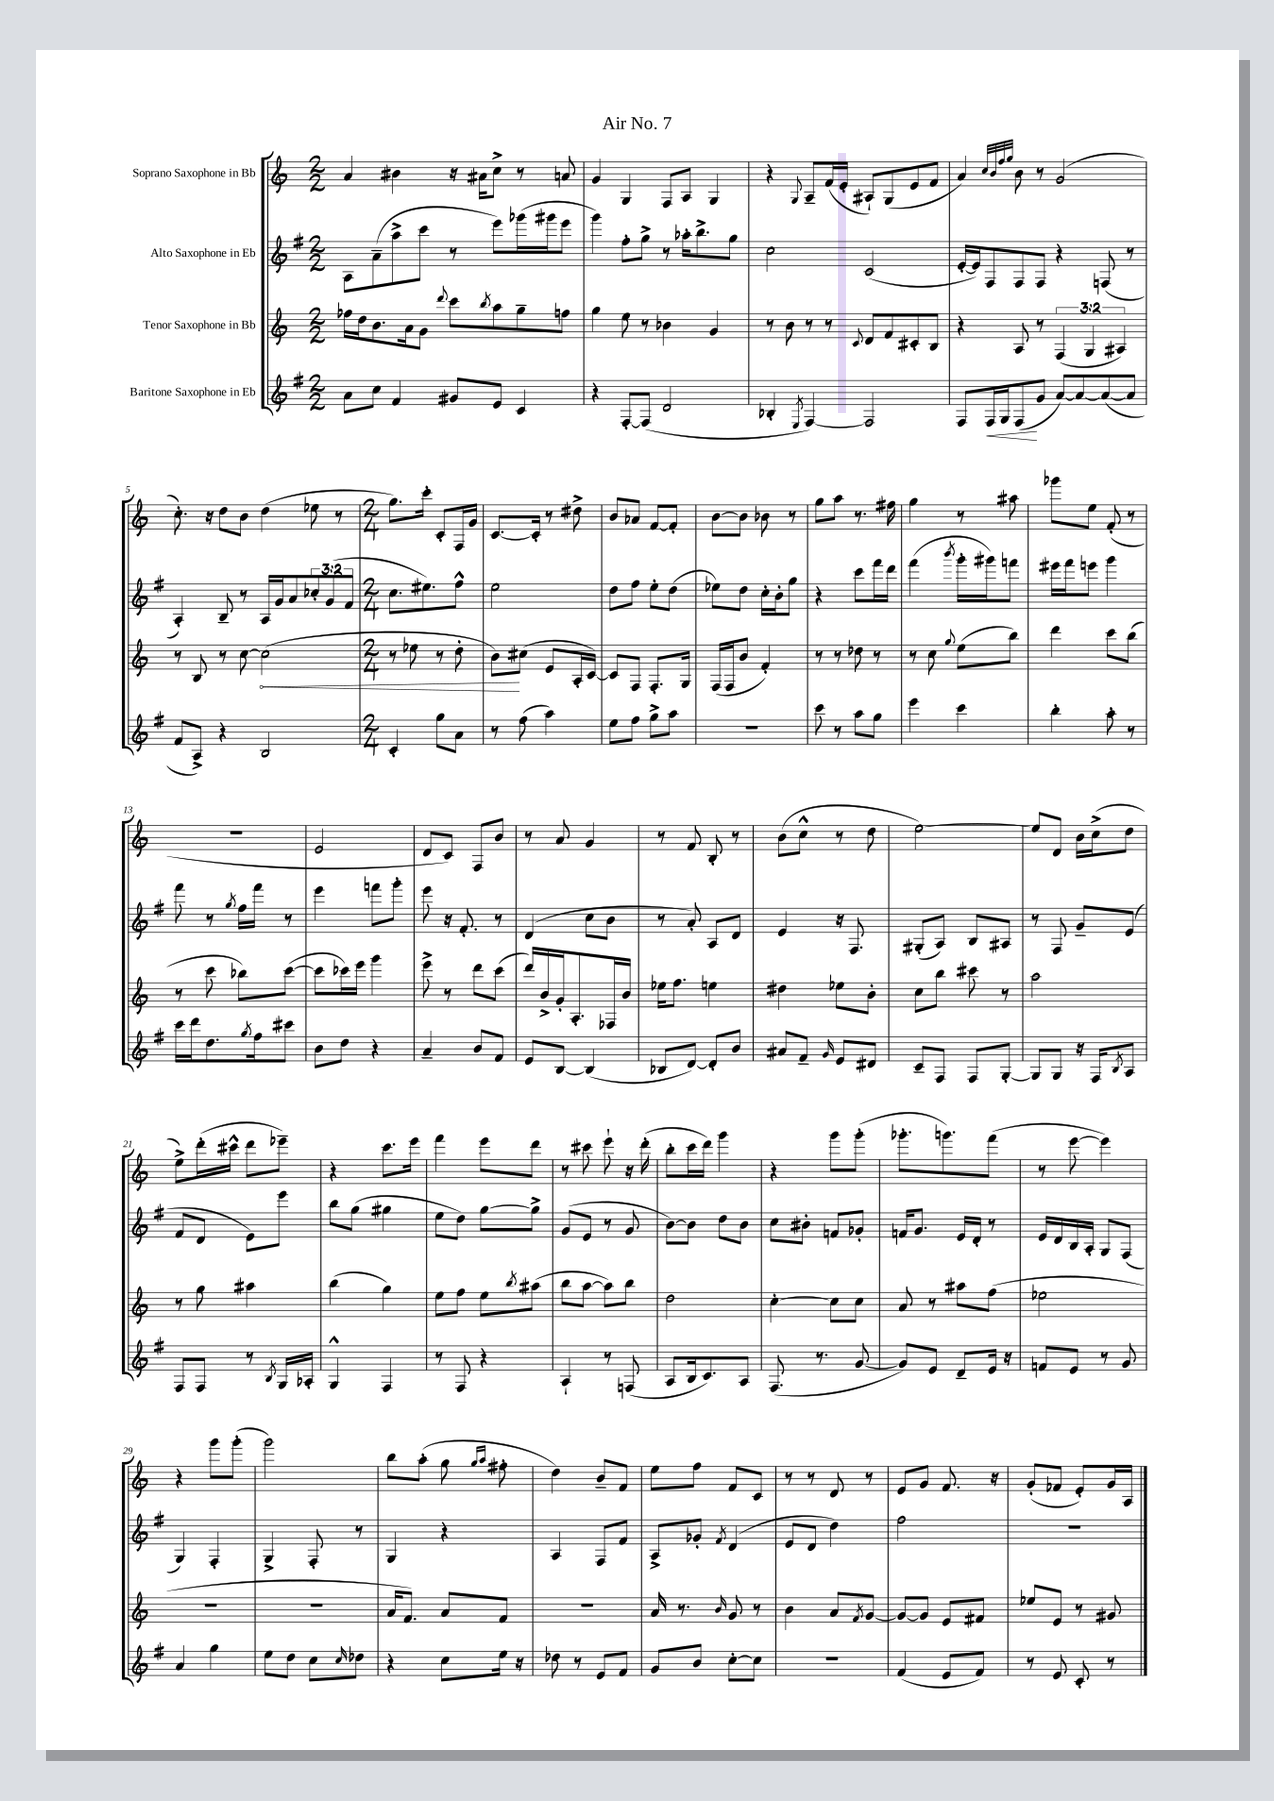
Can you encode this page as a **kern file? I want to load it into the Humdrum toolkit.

**kern	**dynam	**kern	**dynam	**kern	**kern
*part4	*part4	*part3	*part3	*part2	*part1
*staff4	*staff4	*staff3	*staff3	*staff2	*staff1
*I"Baritone Saxophone in Eb	*	*I"Tenor Saxophone in Bb	*	*I"Alto Saxophone in Eb	*I"Soprano Saxophone in Bb
*clefG2	*	*clefG2	*	*clefG2	*clefG2
*k[f#]	*	*k[]	*	*k[f#]	*k[]
*M2/2	*	*M2/2	*	*M2/2	*M2/2
=1	=1	=1	=1	=1	=1
8a\L	.	16ff-X\LL	.	8A\L	4a/
.	.	16dd\J	.	.	.
8cc\J	.	8.b\	.	(8a~\	.
4f#/	.	.	.	8aa^\	4b#X\
.	.	16a\k	.	.	.
.	.	8g\J	.	8ccc\J	.
.	.	8qqddd/	.	.	.
8g#X/L	.	8ccc\L	.	8r	16r
.	.	.	.	.	16a#X\KL
.	.	8qbb/	.	.	.
8e/J	.	8aa\	.	8eee\L)	8cc^\J
4c/	.	8gg~\	.	(16ggg-X\L	8r
.	.	.	.	16ggg#X\J	.
.	.	8ffn\J	.	8eee\J	8an/
=2	=2	=2	=2	=2	=2
4r	.	4gg\	.	4ggg\)	4g/
[8F#'/L	.	8ee\	.	8ff#'\L	4G/
(8F#/J]	.	8r	.	8gg^\J	.
2d/	.	4b-X\	.	8r	8F/L
.	.	.	.	16aa-X'\KL	8A/J
.	.	.	.	8.bb^\	.
.	.	4g/	.	.	4G/
.	.	.	.	8gg\J	.
=3	=3	=3	=3	=3	=3
4B-X'/	.	8r	.	2cc\	4r
.	.	8b\	.	.	.
8qE/	.	.	.	.	8qqG/
[4F#/)	.	8r	.	.	8A~/L
.	.	8r	.	.	(16f/L
.	.	.	.	.	16e'/JJ
.	.	8qqc/	.	.	.
2F#/]	.	8d/L	.	(2c/	8A#X`/L)
.	.	8f/	.	.	(8G/
.	.	8c#X'/	.	.	8e/
.	.	8B/J	.	.	8f/J
=4	=4	=4	=4	=4	=4
8F#/L	.	4r	.	[16e'/LL	4a/)
.	.	.	.	16e/J])	.
!	!LO:HP:b	!	!	!	!
16F#/L	<	.	.	8F#/	.
16G/J	.	.	.	.	.
.	.	.	.	.	32qqcc/LLL
.	.	.	.	.	32qqb/
.	.	.	.	.	32qqff/
.	.	.	.	.	32qqgg/JJJ
(8F#/	.	8A/	.	8F#/	8b\
8g/J	[	8r	.	8F#/J	8r
[8a/L)	.	(6F/	.	4r	(2g/
8a/_	.	.	.	.	.
.	.	6G/	.	.	.
(8a/_	.	.	.	(8Fn/	.
.	.	6A#X/)	.	.	.
8a/J]	.	.	.	8r	.
!!LO:LB:g=z
=5	=5	=5	=5	=5	=5
8f#/L	.	8r	.	4A'/)	8.cc'\)
8A^/J)	.	8B/	.	.	.
.	.	.	.	.	16r
4r	.	8r	.	8B~/	8dd\L
.	.	[8cc\	.	8r	8b\J
!	!	!	!LO:HP:b	!	!
2B/	.	(2cc\]	<	16A/LL	(4dd\
.	.	.	.	16g/J	.
.	.	.	.	8a/	.
.	.	.	.	12cc-X'/	8ee-X\
.	.	.	.	(12g/	.
.	.	.	.	.	8r
.	.	.	.	12f#/J	.
=6	=6	=6	=6	=6	=6
*M2/4	*	*M2/4	*	*M2/4	*M2/4
4c'/	.	8r	.	8.cc\L	8.gg\L)
.	.	8ee-X\	.	.	.
.	.	.	.	8.ee#X\)	16ccc'\Jk
8gg\L	.	8r	.	.	8c'/L
8a\J	.	8dd'\	.	8ff#^^\J	16F/L
.	.	.	.	.	16g/JJ
=7	=7	=7	=7	=7	=7
8r	.	8b\L)	.	2ee\	[8.c/L
(8ff#\	.	(8cc#X\J	[	.	.
.	.	.	.	.	16c'/Jk]
4aa\)	.	8e/L	.	.	8r
.	.	16A'/L	.	.	8dd#X^\
.	.	[16c/JJ)	.	.	.
=8	=8	=8	=8	=8	=8
8ee\L	.	8c/L]	.	8dd\L	8b/L
8ff#\J	.	8F/J	.	8ff#\J	8a-X/J
8gg^\L	.	8.F'/L	.	8ee'\L	[8f/L
8aa\J	.	.	.	(8dd\J	8f'/J]
.	.	16G/Jk	.	.	.
=9	=9	=9	=9	=9	=9
2r	.	(16F/LL	.	8ee-X\L)	[8b\L
.	.	16F/J	.	.	.
.	.	8b/J	.	8dd\J	8b\J]
.	.	4f'/)	.	16cc'\LL	8b-X\
.	.	.	.	16b'\J	.
.	.	.	.	8gg\J	8r
=10	=10	=10	=10	=10	=10
8ccc\	.	8r	.	4r	8gg\L
8r	.	8r	.	.	8aa\J
8aa\L	.	8dd-X\	.	8ccc\L	8.r
8gg\J	.	8r	.	16fff#\L	.
.	.	.	.	16ddd\JJ	16ff#X\
=11	=11	=11	=11	=11	=11
4eee\	.	8r	.	(4fff#\	4gg\
.	.	8cc\	.	.	.
.	.	8qqgg/	.	8qbbb/	.
4ccc\	.	(8ee\L	.	16ggg'\LL	8r
.	.	.	.	16ggg#X\J)	.
.	.	8bb\J)	.	8fffn\J	8aa#X\
=12	=12	=12	=12	=12	=12
4bb'\	.	4ddd\	.	16eee#X\LL	8ggg-X\L
.	.	.	.	16fff#\J	.
.	.	.	.	8eeen\J	8ee\J
8aa'\	.	8ccc\L	.	4ggg\	(8f'/
8r	.	(8bb\J	.	.	8r
!!LO:LB:g=z
=13	=13	=13	=13	=13	=13
16ccc\LL	.	8r	.	8fff#\	2r
16ddd\J	.	.	.	.	.
8.dd\	.	8ccc\	.	8r	.
.	.	.	.	8qgg/	.
.	.	8bb-X\L)	.	16ff#\LL	.
8qgg/	.	.	.	.	.
16ff#\k	.	.	.	16fff#\JJ	.
8ccc#X\J	.	([8ccc\J	.	8r	.
=14	=14	=14	=14	=14	=14
8b\L	.	8ccc\L]	.	4eee\	2e/
8dd\J	.	16ccc-X\L)	.	.	.
.	.	16eee\JJ	.	.	.
4r	.	4ggg\	.	8fffn\L	.
.	.	.	.	8ggg'\J	.
=15	=15	=15	=15	=15	=15
4a~/	.	8eee^\	.	8eee\	8d/L
.	.	8r	.	16r	8c/J)
.	.	.	.	8.f#'/	.
8b/L	.	8ddd\L	.	.	8F/L
8f#/J	.	(8ccc\J	.	8r	8b/J
=16	=16	=16	=16	=16	=16
8e/L	.	16ddd/LL)	.	(4d/	8r
.	.	16b^/	.	.	.
[8B/J	.	16g'/J	.	.	8a/
.	.	8.A'/	.	.	.
(4B/]	.	.	.	8cc\L	4g/
.	.	16F-X/L	.	8b\J	.
.	.	16b/JJ	.	.	.
=17	=17	=17	=17	=17	=17
8B-X/L	.	16ee-X\KL	.	8r	8r
.	.	8.ff\J	.	.	.
[8d/J)	.	.	.	8a'/)	8f/
8d'/L]	.	4een\	.	8A/L	8B'/
8b/J	.	.	.	8d/J	8r
=18	=18	=18	=18	=18	=18
8a#X/L	.	4dd#X\	.	4e/	(8b\L
8f#~/J	.	.	.	.	8cc^^\J
16qqg/	.	.	.	.	.
8e/L	.	8ee-X\L	.	16r	8r
.	.	.	.	8.F#/	.
8d#X/J	.	8b'\J	.	.	8dd\
=19	=19	=19	=19	=19	=19
8c~/L	.	8cc\L	.	(8G#X'/L	[2ee\)
8F#/J	.	8bb\J	.	8A/J)	.
8F#/L	.	8ccc#X\	.	8B/L	.
[8G'/J	.	8r	.	8A#X/J	.
=20	=20	=20	=20	=20	=20
8G/L]	.	2aa\	.	8r	8ee/L]
8G/J	.	.	.	8F#/	8d/J
16r	.	.	.	8g~/L	16b\LL
16F#/KL	.	.	.	.	(16cc^\J
8qB/	.	.	.	.	.
8A/J	.	.	.	(8e/J	8dd\J
!!LO:LB:g=z
=21	=21	=21	=21	=21	=21
8F#/L	.	8r	.	8f#/L	8ee^\L)
8F#/J	.	8gg\	.	8d/J	(16ddd'\L
.	.	.	.	.	16ccc#X^^\JJ
8r	.	4aa#X\	.	8e\L)	8ddd\L
8qB/	.	.	.	.	.
16G/LL	.	.	.	8eee\J	8eee-X~\J)
16A-X'/JJ	.	.	.	.	.
=22	=22	=22	=22	=22	=22
4G^^/	.	(4bb\	.	8bb\L	4r
.	.	.	.	(8gg\J	.
4F#/	.	4gg\)	.	4gg#X\	8.ccc\L
.	.	.	.	.	16eee\Jk
=23	=23	=23	=23	=23	=23
8r	.	8ee\L	.	8ee\L	4fff\
8F#/	.	8ff\J	.	8dd\J)	.
4r	.	8ee\L	.	[8gg\L	8eee\L
.	.	8qbb/	.	.	.
.	.	(8aa#X\J	.	8gg^\J]	8ddd\J
=24	=24	=24	=24	=24	=24
4A`/	.	8bb\L	.	(8g/L	8r
.	.	[8aa\J	.	8e/J	8ccc#X\
8r	.	8aa\L])	.	8r	8eee`\
(8Fn/	.	8bb\J	.	8g/	16r
.	.	.	.	.	(16ddd'\
=25	=25	=25	=25	=25	=25
8A/L	.	2dd\	.	[8b\L)	8bb'\L
16B/k	.	.	.	8b\J]	16ccc\L
8.c/)	.	.	.	.	16ddd\JJ)
.	.	.	.	8dd\L	4ggg\
8A/J	.	.	.	8b\J	.
=26	=26	=26	=26	=26	=26
(8.F#/	.	[4cc'\	.	8cc\L	4r
.	.	.	.	8b#X'\J	.
8.r	.	.	.	.	.
.	.	8cc\L]	.	8fn/L	8ggg\L
[8g/	.	8cc\J	.	8g-X'/J	(8ggg'\J
=27	=27	=27	=27	=27	=27
8g/L])	.	8a/	.	16fn/KL	8.ggg-X'\L
.	.	.	.	8.g/J	.
8e/J	.	8r	.	.	.
.	.	.	.	.	8.gggn\)
8d~/L	.	8aa#X\L	.	16e/LL	.
.	.	.	.	16d'/JJ	.
16e/Jk	.	(8ff\J	.	8r	(8fff\J
16r	.	.	.	.	.
=28	=28	=28	=28	=28	=28
8fn/L	.	2ee-X\	.	16e/LL	8r
.	.	.	.	16d/	.
8e/J	.	.	.	16B/	[8eee\
.	.	.	.	16A'/JJ	.
8r	.	.	.	8G/L	4eee\])
8g/	.	.	.	(8F#/J	.
!!LO:LB:g=z
=29	=29	=29	=29	=29	=29
4a/	.	2r	.	4G/)	4r
4gg\	.	.	.	4F#'/	8ggg\L
.	.	.	.	.	(8ggg'\J
=30	=30	=30	=30	=30	=30
8ee\L	.	2r	.	4G^/	2ggg\)
8dd\J	.	.	.	.	.
8cc\L	.	.	.	8F#'/	.
16qqcc/	.	.	.	.	.
8dd-X\J	.	.	.	8r	.
=31	=31	=31	=31	=31	=31
4r	.	16a/KL	.	4G/	8bb\L
.	.	8.f/J)	.	.	.
.	.	.	.	.	(8aa'\J
8cc\L	.	8a/L	.	4r	8gg\
.	.	.	.	.	16qqgg/LL
.	.	.	.	.	16qqaa/JJ
16ee\Jk	.	8f/J	.	.	8ff#X'\
16r	.	.	.	.	.
=32	=32	=32	=32	=32	=32
8dd-X\	.	2r	.	4A/	4dd\)
8r	.	.	.	.	.
8e/L	.	.	.	8F#/L	8b~/L
8f#/J	.	.	.	8f#/J	8f/J
=33	=33	=33	=33	=33	=33
8g/L	.	16a/	.	8A^/L	8ee\L
.	.	8.r	.	.	.
8b/J	.	.	.	8g-X'/J	8ff\J
.	.	16qqb/	.	8qf#/	.
[8cc'\L	.	8g/	.	(4d/	8f/L
8cc\J]	.	8r	.	.	8c/J
=34	=34	=34	=34	=34	=34
2r	.	4b\	.	8e/L	8r
.	.	.	.	8d/J	8r
.	.	8a/L	.	4dd\)	8d/
.	.	8qf/	.	.	.
.	.	[8g/J	.	.	8r
=35	=35	=35	=35	=35	=35
(4f#/	.	8g/L_	.	2ff#\	8e/L
.	.	8g/J]	.	.	8g/J
8e/L	.	8e/L	.	.	8.f/
8f#/J)	.	8f#X/J	.	.	.
.	.	.	.	.	16r
=36	=36	=36	=36	=36	=36
8r	.	8ee-X/L	.	2r	(8g'/L
8e/	.	8e/J	.	.	8f-X/J
8c'/	.	8r	.	.	8e'/L)
8r	.	8g#X/	.	.	16g/L
.	.	.	.	.	16A/JJ
==	==	==	==	==	==
*-	*-	*-	*-	*-	*-
